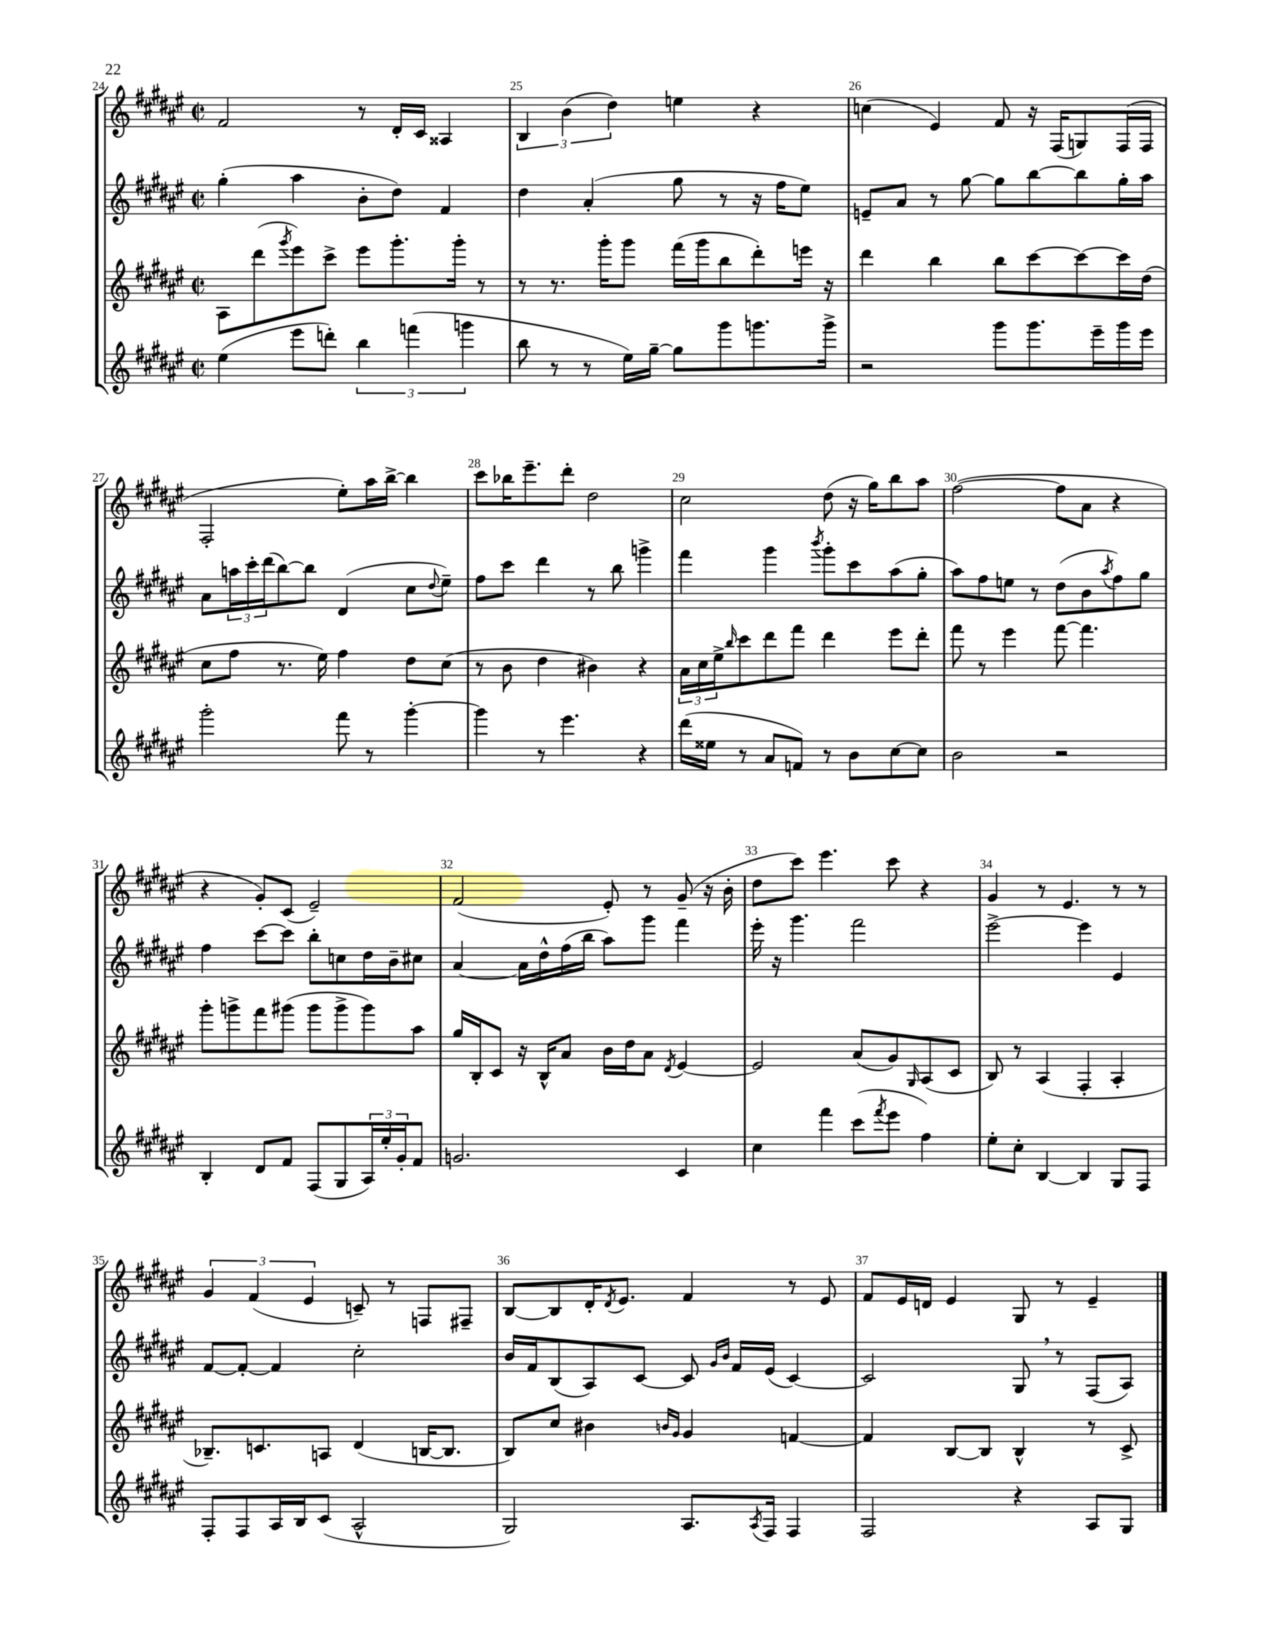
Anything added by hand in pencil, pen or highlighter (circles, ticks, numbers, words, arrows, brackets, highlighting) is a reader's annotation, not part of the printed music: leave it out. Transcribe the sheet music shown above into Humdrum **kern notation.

**kern	**kern	**kern	**kern
*staff4	*staff3	*staff2	*staff1
*clefG2	*clefG2	*clefG2	*clefG2
*k[f#c#g#d#a#e#]	*k[f#c#g#d#a#e#]	*k[f#c#g#d#a#e#]	*k[f#c#g#d#a#e#]
*M2/2	*M2/2	*M2/2	*M2/2
*met(c|)	*met(c|)	*met(c|)	*met(c|)
(4ee#	8A#	(4gg#'	2f#
.	(8ddd#	.	.
.	8qggg#	.	.
8eee#	8eee#)	4aa#	.
8ddd')	8ccc#^	.	.
6bb	8eee#	8b'	8r
.	8.ggg#'	8dd#)	16d#'
(6fff	.	.	.
.	.	.	16c#
.	.	4f#	4A##
.	16ggg#'	.	.
6ggg	.	.	.
.	8r	.	.
=	=	=	=
8bb	8r	4dd#	6B
8r	8.r	.	.
.	.	.	(6b
8r	.	(4a#'	.
.	16ggg#'	.	.
.	.	.	6dd#)
16ee#)	8ggg#	.	.
[16gg#~	.	.	.
8gg#]	(16fff#	8gg#	4ee
.	16ggg#	.	.
8ggg#	8bb	8r	.
8.ggg	8ddd#')	16r	4r
.	.	16ff#	.
.	16eee	8ee#)	.
16ggg^	16r	.	.
=	=	=	=
2r	4ddd#	8e~	(4cc
.	.	8a#	.
.	4bb	8r	4e#)
.	.	[8gg#	.
8ggg#	8bb	8gg#]	8f#
8.ggg#	[8ccc#	[8bb	16r
.	.	.	(16F#
.	8ccc#_	8bb]	8G)
16eee#~	.	.	.
16ggg#	16ccc#]	16gg#'	(16F#
16eee#	(16dd#	16aa#	16F#
=	=	=	=
2ggg#'	8cc#	8a#	2F#'
.	8ff#	24aa	.
.	.	24ccc#'	.
.	.	(24ddd#	.
.	8.r	[8bb)	.
.	.	8bb]	.
.	16ee#)	.	.
8fff#	4ff#	(4d#	8ee#')
8r	.	.	16aa#
.	.	.	[16bb^
[4ggg#'	8dd#	8cc#	4bb]
.	.	8qqdd#	.
.	(8cc#	8ee#~)	.
=	=	=	=
4ggg#]	8r	8ff#	8ccc#
.	8b	8ccc#	16bb-
.	.	.	8.eee#~
8r	4dd#	4ddd#	.
4.eee#	.	.	8ddd#'
.	4b#)	8r	2dd#
.	.	8bb	.
4r	4r	4ggg^	.
=	=	=	=
(16ddd#	24a#	4fff#	2cc#
.	24cc#	.	.
16ee##	.	.	.
.	24ee#^	.	.
.	16qqbb	.	.
8r	8ccc#	.	.
8a#	8ddd#	4ggg#	.
8f)	8fff#	.	.
.	.	8qbbb	.
8r	4ddd#	8ggg#'	(8dd#
8b	.	8ccc#	16r
.	.	.	16gg#)
[8cc#	8eee#	(8aa#	8bb
8cc#]	8ddd#'	8gg#'	8aa#
=	=	=	=
2b	8fff#	8aa#)	([2ff#
.	8r	8ff#	.
.	4eee#	8ee	.
.	.	8r	.
2r	[8fff#	(8dd#	8ff#]
.	4.fff#]	8b	8a#
.	.	8qaa#	.
.	.	8ff#)	4r
.	.	8gg#	.
=	=	=	=
4B'	8ggg#'	4ff#	4r
.	8ggg^	.	.
8d#	8fff#	[8ccc#	8g#')
8f#	(8ggg#	8ccc#]	(8c#
(8F#	8ggg#	8bb'	2e#~)
8G#	8ggg#^	8cc	.
24A#)	8ggg#)	16dd#	.
24ee#'	.	.	.
.	.	16b~	.
24g#'	.	.	.
8f#	8aa#	8cc#	.
=	=	=	=
2.g	16gg#	[4a#	(2f#
.	16B'	.	.
.	8c#	.	.
.	16r	16a#]	.
.	16B^^	16dd#^^	.
.	8a#	(16ff#	.
.	.	16bb	.
.	16b	8aa#)	8e#')
.	16dd#	.	.
.	8a#	8ggg#	8r
.	8qd#	.	.
4c#	[4e#	4fff#	(8g#~
.	.	.	16r
.	.	.	16b'
=	=	=	=
4cc#	2e#]	16eee#'	8dd#
.	.	16r	.
.	.	4.ggg#	8ccc#)
4fff#	.	.	4.eee#
(8ccc#	(8a#	2fff#	.
8qfff#	.	.	.
8eee#	8g#)	.	8ccc#
.	16qqG#	.	.
4ff#)	(8A#	.	4r
.	8c#	.	.
=	=	=	=
8ee#'	8B)	[2eee#^	4g#
8cc#'	8r	.	.
[4B	(4A#	.	8r
.	.	.	4.e#
4B]	4F#'	4eee#]	.
8G#	4A#'	4e#	8r
8F#	.	.	8r
=	=	=	=
8F#'	8.B-~)	[8f#	6g#
8F#	.	8f#'_	.
.	.	.	(6f#
.	8.c	.	.
16A#	.	4f#]	.
16B	.	.	.
.	.	.	6e#
(8c#	8A	.	.
2A#^^	(4d#	2cc#'	8c~)
.	.	.	8r
.	[16B	.	8F
.	8.B]	.	.
.	.	.	8F#~
=	=	=	=
2G#)	8B)	16b	[8B
.	.	16f#	.
.	8cc#	(8B	8B]
.	4b#	8A#)	16d#'
.	.	.	8qd#
.	.	.	8.e#
.	.	[8c#	.
.	16qqb	.	.
.	16qqg#	.	.
8.A#	4g#	8c#]	4f#
.	.	16qqg#	.
.	.	16qqb	.
.	.	16f#	.
8qA#	.	.	.
16F#	.	(16e#	.
4F#	[4f	[4c#)	8r
.	.	.	8e#
=	=	=	=
2F#	4f]	2c#]	8f#
.	.	.	16e#
.	.	.	16d
.	[8B	.	4e#
.	8B]	.	.
4r	4B^^	8G#	8G#
.	.	8r	8r
8A#	8r	(8F#	4e#~
8G#	8c#^	8A#)	.
==	==	==	==
*-	*-	*-	*-
